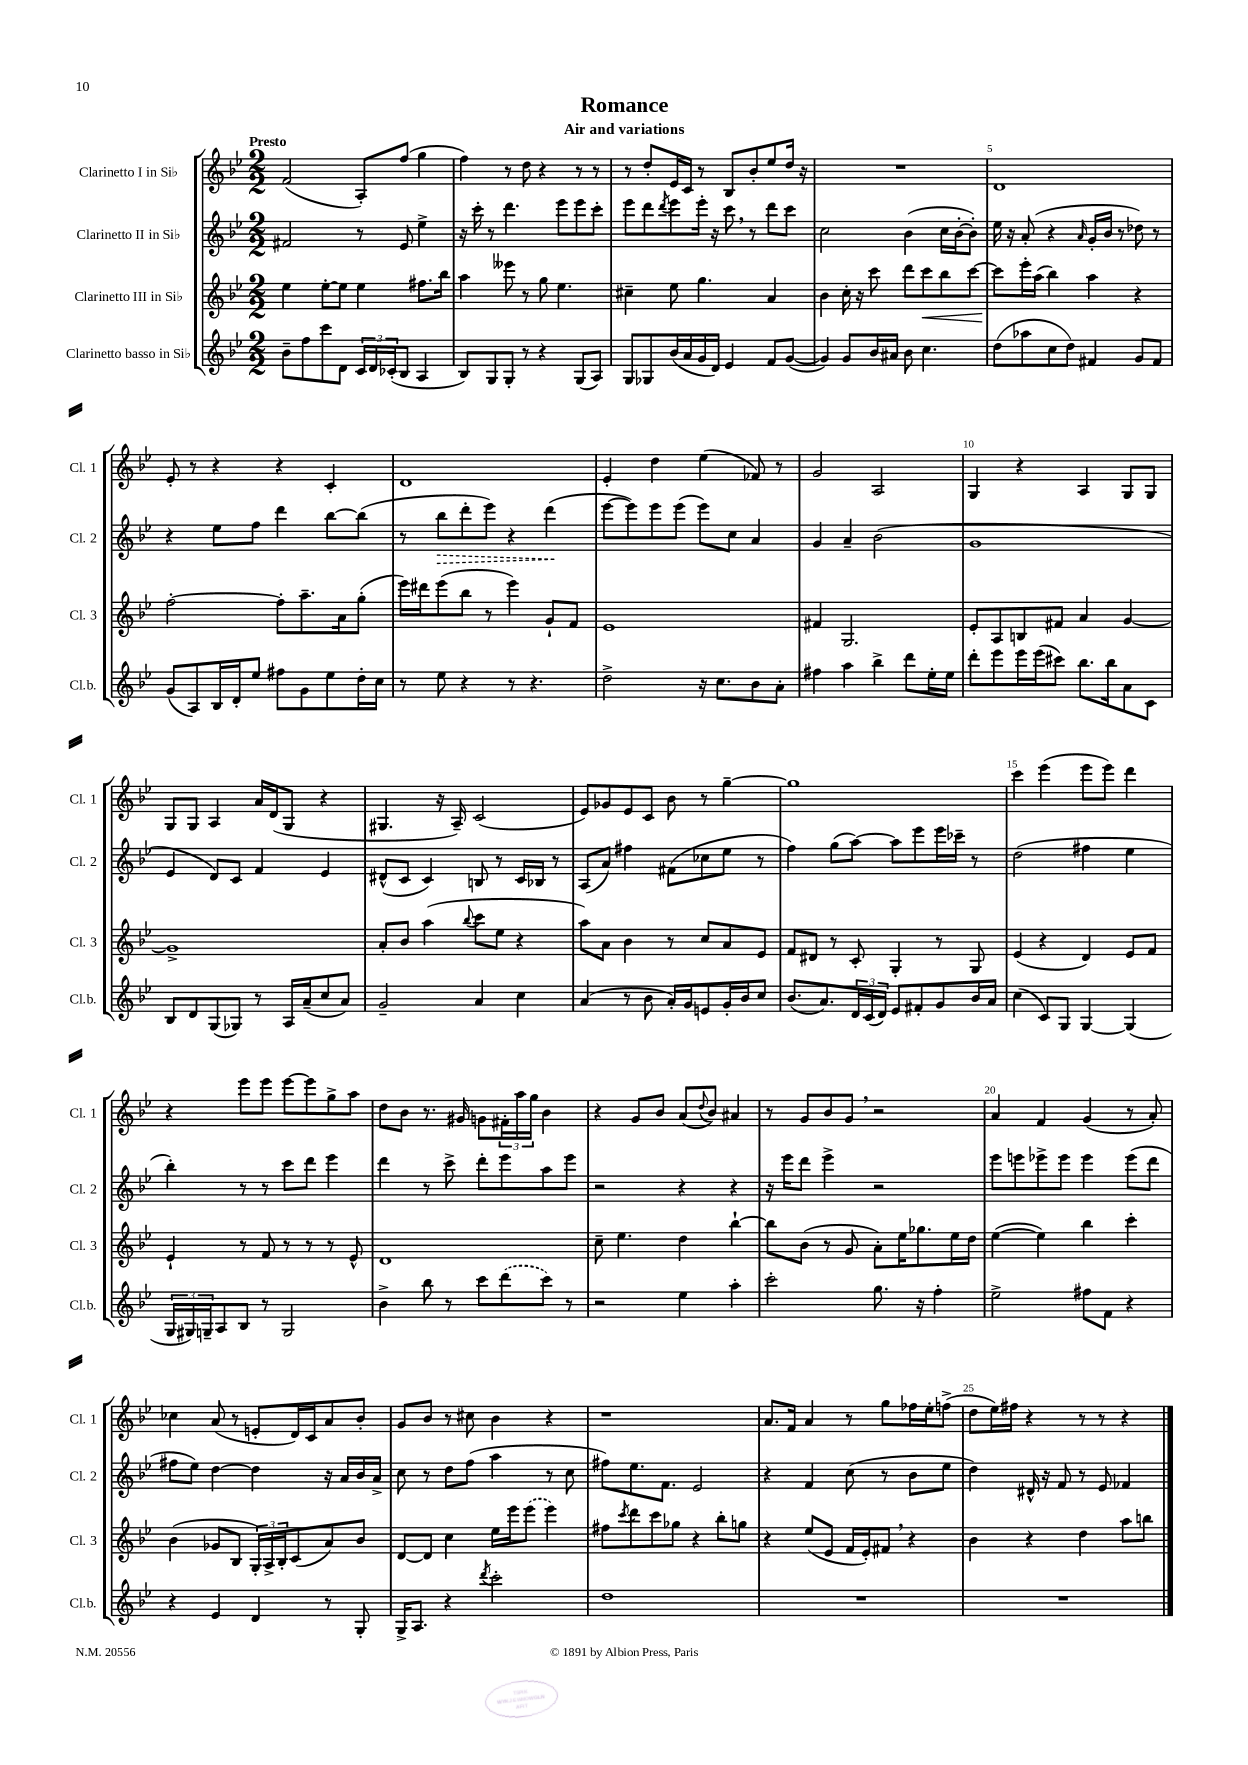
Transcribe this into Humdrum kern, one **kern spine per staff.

**kern	**kern	**dynam	**kern	**dynam	**kern
*part4	*part3	*part3	*part2	*part2	*part1
*staff4	*staff3	*staff3	*staff2	*staff2	*staff1
*I"Clarinetto basso in Si♭	*I"Clarinetto III in Si♭	*	*I"Clarinetto II in Si♭	*	*I"Clarinetto I in Si♭
*I'Cl.b.	*I'Cl. 3	*	*I'Cl. 2	*	*I'Cl. 1
*clefG2	*clefG2	*	*clefG2	*	*clefG2
*k[b-e-]	*k[b-e-]	*	*k[b-e-]	*	*k[b-e-]
*M2/2	*M2/2	*	*M2/2	*	*M2/2
=1	=1	=1	=1	=1	=1
!	!	!	!	!	!LO:TX:a:B:t=Presto
8b-~\L	4ee-\	.	2f#X/	.	(2f/
8ff\	.	.	.	.	.
8ccc\	[8ee-'\L	.	.	.	.
8d\J	8ee-\J]	.	.	.	.
24c/LL	4ee-\	.	8r	.	8A'/L)
24d/	.	.	.	.	.
(24c-X'/J	.	.	.	.	.
8B-/J	.	.	8e-/	.	(8ff/J
4A/	8.ff#X\L	.	4ee-^\	.	4gg\
.	16bb-\Jk	.	.	.	.
=2	=2	=2	=2	=2	=2
8B-/L)	4aa\	.	16r	.	4ff\)
.	.	.	16ccc'\	.	.
8G/	.	.	8r	.	.
8G'/J	8eee--X\	.	4.ddd\	.	8r
8r	8r	.	.	.	8dd\
4r	8gg\	.	.	.	4r
.	4.ee-\	.	8eee-\L	.	.
(8G/L	.	.	8eee-\	.	8r
8A/J)	.	.	8ccc'\J	.	8r
=3	=3	=3	=3	=3	=3
8G/L	4cc#X~\	.	8eee-\L	.	8r
8G-X/	.	.	8ddd\	.	8dd'/L
.	.	.	8qddd/	.	.
(16b-/L	8ee-\	.	8eee-\	.	16e-/L
16a/	.	.	.	.	16c/JJ
16g/	4.gg\	.	16eee-'\Jk	.	8r
16d/JJ)	.	.	16r	.	.
4e-/	.	.	8ccc,\	.	8B-/L
.	.	.	8r	.	8b-'/
8f/L	4a/	.	8ddd\L	.	8ee-/
([8g/J	.	.	8ccc\J	.	16dd/Jk
.	.	.	.	.	16r
=4	=4	=4	=4	=4	=4
4g/])	4b-\	.	2cc\	.	1r
8g/L	16cc'\	.	.	.	.
.	16r	.	.	.	.
16b-/L	8ccc\	.	.	.	.
16a#X/JJ	.	.	.	.	.
8b-\	8ddd\L	.	(4b-\	.	.
!	!	!LO:HP:b	!	!	!
4.cc\	8ccc\	<	.	.	.
.	8bb-\	.	16cc\LL	.	.
.	.	.	[16b-'\J	.	.
.	[8ccc\J	.	8b-'\J])	.	.
=5	=5	=5	=5	=5	=5
(8dd\L	8ccc\L]	.	16ee-\	.	1d
.	.	.	16r	.	.
8aa-X\	16eee-'\L	[	(8a'/	.	.
.	(16aa\JJ	.	.	.	.
8cc\	4bb-\)	.	4r	.	.
8dd\J)	.	.	.	.	.
.	.	.	16qqa/	.	.
4f#X/	4aa\	.	16g'/LL	.	.
.	.	.	16b-/JJ	.	.
.	.	.	8r	.	.
8g/L	4r	.	8dd-X\)	.	.
8f#/J	.	.	8r	.	.
!!LO:LB:g=z
=6	=6	=6	=6	=6	=6
(8g/L	[2ff'\	.	4r	.	8e-'/
8A/)	.	.	.	.	8r
16B-/L	.	.	8ee-\L	.	4r
16d'/J	.	.	.	.	.
8ee-/J	.	.	8ff\J	.	.
8ff#X\L	8ff'\L]	.	4ddd\	.	4r
8g\	8.aa~\	.	.	.	.
8ee-\	.	.	[8bb-\L	.	4c'/
.	16a\k	.	.	.	.
16dd'\L	(8gg'\J	.	(8bb-\J]	.	.
16cc\JJ	.	.	.	.	.
=7	=7	=7	=7	=7	=7
8r	16eee-\LL)	.	8r	.	1d
.	16ddd#X\J	.	.	.	.
!	!	!	!	!LO:HP:b	!
8ee-\	(8eee-\	.	8bb-\L	>	.
4r	8bb-\J	.	8ddd'\	.	.
.	8r	.	8eee-\J)	.	.
8r	4eee-\)	.	4r	.	.
4.r	.	.	.	.	.
.	8g`/L	.	(4ddd\	.	.
.	8f/J	.	.	.	.
.	.	.	.	]	.
=8	=8	=8	=8	=8	=8
2dd^\	1e-	.	[8eee-\L	.	4e-'/
.	.	.	8eee-\])	.	.
.	.	.	8eee-\	.	4dd\
.	.	.	(8eee-\J	.	.
16r	.	.	8eee-\L)	.	(4ee-\
8.cc\L	.	.	.	.	.
.	.	.	8cc\J	.	.
8b-\	.	.	4a/	.	8f-X/)
8a'\J	.	.	.	.	8r
=9	=9	=9	=9	=9	=9
4ff#X\	4f#X/	.	4g/	.	2g/
4aa\	2.G/	.	4a~/	.	.
4bb-^\	.	.	(2b-\	.	2A/
8ddd\L	.	.	.	.	.
16ee-'\L	.	.	.	.	.
16ee-\JJ	.	.	.	.	.
=10	=10	=10	=10	=10	=10
8ddd'\L	8e-'/L	.	1g	.	4G/
8eee-\	8A/	.	.	.	.
16eee-\L	8Bn/	.	.	.	4r
(16eee-\J	.	.	.	.	.
8ccc#X\J)	8f#X/J	.	.	.	.
8.bb-\L	4a/	.	.	.	4A/
16bb-\k	.	.	.	.	.
8a\	[4g/	.	.	.	8G/L
8c\J	.	.	.	.	8G/J
!!LO:LB:g=z
=11	=11	=11	=11	=11	=11
8B-/L	1g^]	.	4e-/	.	8G/L
8d/	.	.	.	.	8G/J
(8G/	.	.	8d/L)	.	4A/
8G-X/J)	.	.	8c/J	.	.
8r	.	.	4f/	.	16a/LL
.	.	.	.	.	(16d/J
16A/LL	.	.	.	.	8G/J
(16a~/J	.	.	.	.	.
8cc/	.	.	4e-/	.	4r
8a/J)	.	.	.	.	.
=12	=12	=12	=12	=12	=12
2g~/	8a'/L	.	(8d#X^^/L	.	4.G#X/
.	8b-/J	.	8c/J	.	.
.	(4aa\	.	4c/)	.	.
.	.	.	.	.	16r
.	.	.	.	.	16A~/)
.	8qqbb-/	.	.	.	.
4a/	8ccc\L	.	8Bn/	.	(2c/
.	8ee-\J	.	8r	.	.
4cc\	4r	.	16c/LL	.	.
.	.	.	16B-X/JJ	.	.
.	.	.	8r	.	.
=13	=13	=13	=13	=13	=13
(4a/	8aa\L)	.	(8A/L	.	8e-/L)
.	8a\J	.	8a/J)	.	8g-X/
8r	4b-\	.	4ff#X\	.	8e-/
8b-\	.	.	.	.	8c/J
16a'/LL)	8r	.	(8f#X\L	.	8b-\
16g/J	.	.	.	.	.
8en/	8cc/L	.	8cc-X\	.	8r
16g'/L	8a/	.	8ee-\J	.	[4gg~\
16b-/J	.	.	.	.	.
8cc/J	8e-/J	.	8r	.	.
=14	=14	=14	=14	=14	=14
(8.b-/L	8f/L	.	4ff\)	.	1gg]
.	8d#X/J	.	.	.	.
8.a/)	.	.	.	.	.
.	8r	.	(8gg\L	.	.
24d/L	8c'/	.	[8aa\J)	.	.
(24c/	.	.	.	.	.
24d/JJ)	.	.	.	.	.
8e-/L	4G'/	.	8aa\L]	.	.
8f#X'/	.	.	8eee-\	.	.
8g/	8r	.	16eee-\L	.	.
.	.	.	16ccc-X~\JJ	.	.
16b-/L	8G/	.	8r	.	.
16a/JJ	.	.	.	.	.
=15	=15	=15	=15	=15	=15
(4cc\	(4e-/	.	(2dd\	.	4ccc\
8c/L)	4r	.	.	.	(4eee-\
8G/J	.	.	.	.	.
[4G/	4d/)	.	4ff#X\	.	8eee-\L
.	.	.	.	.	8eee-\J)
(4G/]	8e-/L	.	4ee-\	.	4ddd\
.	8f/J	.	.	.	.
!!LO:LB:g=z
=16	=16	=16	=16	=16	=16
24G/LL	4e-`/	.	4bb-'\)	.	4r
24G#X/)	.	.	.	.	.
24Gn~/J	.	.	.	.	.
8A/	.	.	.	.	.
8B-/J	8r	.	8r	.	8eee-\L
8r	8f/	.	8r	.	8eee-\J
2G/	8r	.	8ccc\L	.	[8eee-\L
.	8r	.	8ddd\J	.	8eee-\]
.	8r	.	4eee-\	.	8gg^\
.	8e-^^/	.	.	.	8aa\J
=17	=17	=17	=17	=17	=17
4b-^\	1d	.	4ddd\	.	8dd\L
.	.	.	.	.	8b-\J
8bb-\	.	.	8r	.	8.r
8r	.	.	8ccc^\	.	.
.	.	.	.	.	16g#X/
8ccc\L	.	.	8ddd'\L	.	8gn\L
(8ddd\	.	.	8eee-\	.	24f#X'\L
.	.	.	.	.	24aa\
.	.	.	.	.	24gg\JJ
8ccc\J)	.	.	8aa\	.	4b-\
8r	.	.	8eee-\J	.	.
=18	=18	=18	=18	=18	=18
2r	8cc~\	.	2r	.	4r
.	4.ee-\	.	.	.	.
.	.	.	.	.	8g/L
.	.	.	.	.	8b-/J
4ee-\	4dd\	.	4r	.	(8a/L
.	.	.	.	.	8qqdd/
.	.	.	.	.	8b-/J)
4aa'\	[4bb-`\	.	4r	.	4a#X/
=19	=19	=19	=19	=19	=19
2ccc'\	8bb-\L]	.	16r	.	8r
.	.	.	16eee-\KL	.	.
.	(8b-\J	.	8ddd\J	.	8g/L
.	8r	.	4eee-^\	.	8b-/
.	8g/	.	.	.	8g,/J
8.gg\	8a'\L)	.	2r	.	2r
.	16ee-\K	.	.	.	.
16r	8.gg-X\	.	.	.	.
4ff'\	.	.	.	.	.
.	16ee-\L	.	.	.	.
.	16dd\JJ	.	.	.	.
=20	=20	=20	=20	=20	=20
2ee-^\	([4ee-\	.	8eee-\L	.	4a/
.	.	.	8eeen\	.	.
.	4ee-\])	.	8eee-X^\	.	4f/
.	.	.	8eee-\J	.	.
8ff#X\L	4bb-\	.	4eee-\	.	(4g/
8f\J	.	.	.	.	.
4r	4ccc'\	.	(8eee-\L	.	8r
.	.	.	8ddd\J	.	8a'/)
!!LO:LB:g=z
=21	=21	=21	=21	=21	=21
4r	(4b-\	.	8ff#X\L	.	4cc-X\
.	.	.	8ee-\J)	.	.
4e-/	8g-X/L	.	[4dd\	.	(8a/
.	8B-/J	.	.	.	8r
4d/	24G'/LL)	.	4dd\]	.	8en'/L
.	24A^/	.	.	.	.
.	24B-'/J	.	.	.	.
.	(8c/	.	.	.	16d/L)
.	.	.	.	.	16c/J
8r	8a/)	.	16r	.	8a/
.	.	.	16a/LL	.	.
8G'/	8b-/J	.	16b-/	.	8b-'/J
.	.	.	16a^/JJ	.	.
=22	=22	=22	=22	=22	=22
16G^/KL	[8d/L	.	8cc\	.	8g/L
8.A/J	.	.	.	.	.
.	8d/J]	.	8r	.	8b-/J
4r	4cc\	.	8dd\L	.	8r
.	.	.	(8ff\J	.	8cc#X\
8qddd/	.	.	.	.	.
2ccc'\	16ee-\LL	.	4aa\	.	4b-\
.	16eee-\J	.	.	.	.
.	(8eee-\J	.	.	.	.
.	4eee-\)	.	8r	.	4r
.	.	.	8cc\	.	.
=23	=23	=23	=23	=23	=23
1dd	8ff#X\L	.	8ff#X\L)	.	1r
.	8qccc/	.	.	.	.
.	8ddd\	.	8.ee-\	.	.
.	8ccc\	.	.	.	.
.	.	.	8.f\J	.	.
.	8gg-X\J	.	.	.	.
.	4r	.	2e-/	.	.
.	8bb-'\L	.	.	.	.
.	8ggn\J	.	.	.	.
=24	=24	=24	=24	=24	=24
1r	4r	.	4r	.	8.a/L
.	.	.	.	.	16f/Jk
.	(8ee-/L	.	4f/	.	4a/
.	8e-/J	.	.	.	.
.	16f/LL	.	(8cc\	.	8r
.	16e-'/J)	.	.	.	.
.	8f#X,/J	.	8r	.	8gg\L
.	4r	.	8b-\L	.	16ff-X\L
.	.	.	.	.	16ee-'\J
.	.	.	8ee-\J	.	(8ffn^\J
=25	=25	=25	=25	=25	=25
1r	4b-\	.	4dd\)	.	8dd\L
.	.	.	.	.	16ee-\L)
.	.	.	.	.	16ff#X\JJ
.	4r	.	16d#X^^/	.	4r
.	.	.	16r	.	.
.	.	.	8f/	.	.
.	4dd\	.	8r	.	8r
.	.	.	8e-/	.	8r
.	8aa\L	.	4f-X/	.	4r
.	8bbn\J	.	.	.	.
==	==	==	==	==	==
*-	*-	*-	*-	*-	*-
